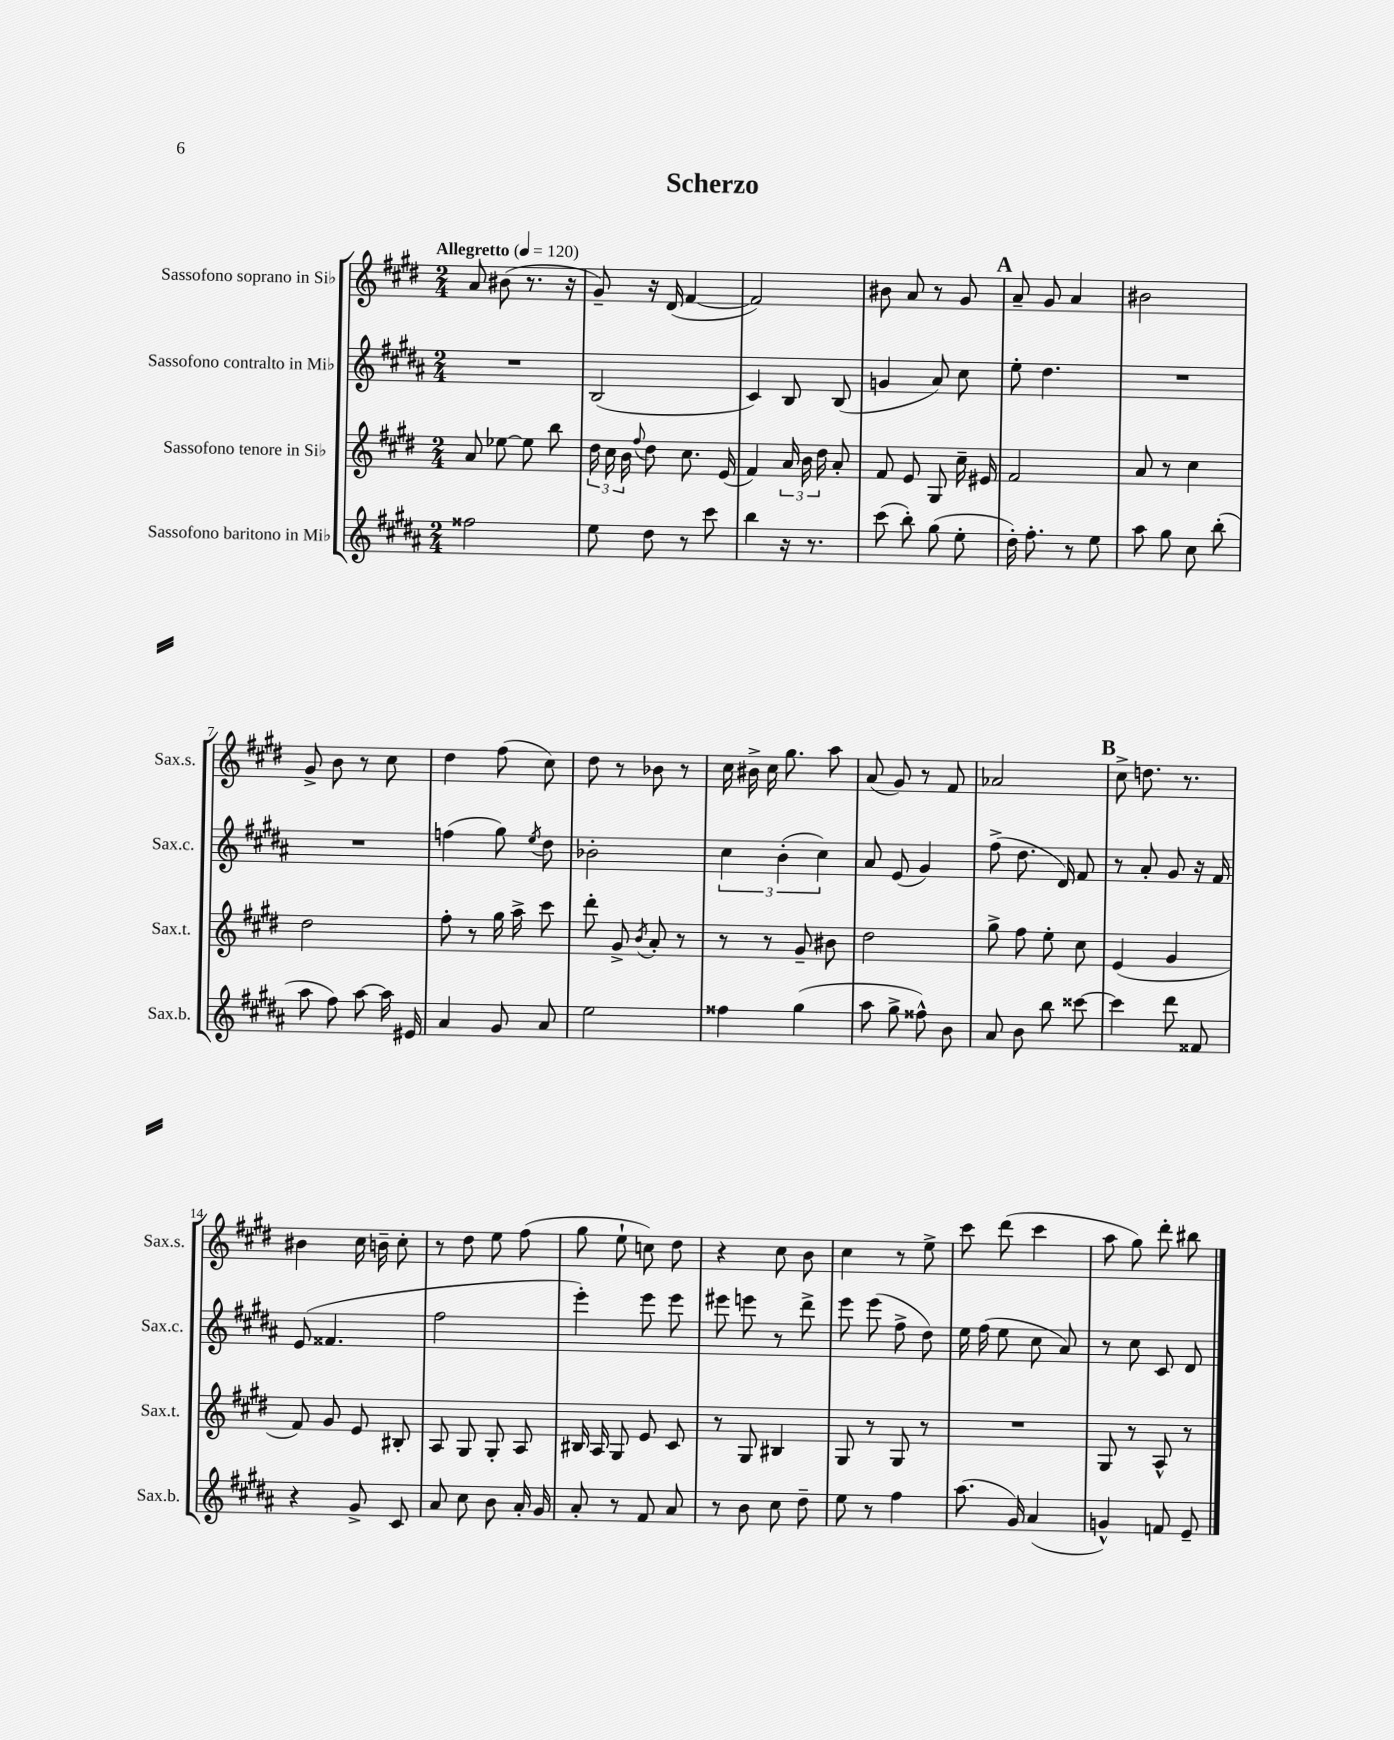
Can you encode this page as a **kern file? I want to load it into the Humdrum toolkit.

**kern	**kern	**kern	**kern
*part4	*part3	*part2	*part1
*staff4	*staff3	*staff2	*staff1
*I"Sassofono baritono in Mi♭	*I"Sassofono tenore in Si♭	*I"Sassofono contralto in Mi♭	*I"Sassofono soprano in Si♭
*I'Sax.b.	*I'Sax.t.	*I'Sax.c.	*I'Sax.s.
*clefG2	*clefG2	*clefG2	*clefG2
*k[f#c#g#d#a#]	*k[f#c#g#d#]	*k[f#c#g#d#a#]	*k[f#c#g#d#]
*M2/4	*M2/4	*M2/4	*M2/4
*MM120	*MM120	*MM120	*MM120
=1	=1	=1	=1
!	!	!	!LO:TX:a:B:t=Allegretto
2ff##X\	8a/	2r	8a/
.	[8ee-X\	.	(8b#X\
.	8ee-\]	.	8.r
.	8bb\	.	.
.	.	.	16r
=2	=2	=2	=2
8ee\	24dd#\	(2B/	8g#~/)
.	24cc#\	.	.
.	24b\	.	.
.	8qqff#/	.	.
8dd#\	8dd#\	.	16r
.	.	.	(16d#/
8r	8.cc#\	.	[4f#/
8ccc#\	.	.	.
.	(16e/	.	.
=3	=3	=3	=3
4bb\	4f#/)	4c#/)	2f#/])
16r	24a/	8B/	.
.	24b\	.	.
8.r	.	.	.
.	24dd#\	.	.
.	8a'/	(8B/	.
=4	=4	=4	=4
(8ccc#\	8f#/	4gn/	8b#X\
8bb'\)	8e/	.	8a/
(8gg#\	8G#/	8a#/)	8r
8ee'\	16cc#~\	8cc#\	8g#/
.	16e#X/	.	.
!!LO:REH:place=s1:t=A
=5	=5	=5	=5
16dd#'\)	2f#/	8ee'\	8a~/
8.ff#'\	.	.	.
.	.	4.dd#\	8g#/
8r	.	.	4a/
8ee\	.	.	.
=6	=6	=6	=6
8aa#\	8a/	2r	2b#X\
8gg#\	8r	.	.
8cc#\	4cc#\	.	.
(8bb'\	.	.	.
!!LO:LB:g=z
=7	=7	=7	=7
8aa#\	2dd#\	2r	8g#^/
8ff#\)	.	.	8b\
[8aa#\	.	.	8r
16aa#\]	.	.	8cc#\
16e#X/	.	.	.
=8	=8	=8	=8
4a#/	8ff#'\	(4ffn\	4dd#\
.	8r	.	.
8g#/	16gg#\	8gg#\)	(8ff#\
.	16aa^\	.	.
.	.	8qee/	.
8a#/	8ccc#\	8dd#\	8cc#\)
=9	=9	=9	=9
2ee\	8ddd#'\	2b-X'\	8dd#\
.	8g#^/	.	8r
.	8qb/	.	.
.	8a'/	.	8b-X\
.	8r	.	8r
=10	=10	=10	=10
4ff##X\	8r	6cc#\	16cc#\
.	.	.	16b#X^\
.	8r	.	16cc#\
.	.	(6b'\	.
.	.	.	8.gg#\
(4gg#\	8g#~/	.	.
.	.	6cc#\)	.
.	8b#X\	.	8aa\
=11	=11	=11	=11
8aa#\	2dd#\	8a#/	(8a/
8gg#^\	.	(8e/	8g#/)
8ff##X^^\)	.	4g#/)	8r
8b\	.	.	8f#/
=12	=12	=12	=12
8a#/	8gg#^\	(8ff#^\	2a-X/
8b\	8ff#\	8.dd#\	.
8bb\	8ee'\	.	.
.	.	16d#/)	.
[8ccc##X\	8cc#\	8f#/	.
!!LO:REH:place=s1:t=B
=13	=13	=13	=13
4ccc##\]	(4e/	8r	8cc#^\
.	.	8a#'/	8.ddn\
8ddd#\	4g#/	8g#/	.
.	.	.	8.r
8f##X/	.	16r	.
.	.	16f#/	.
!!LO:LB:g=z
=14	=14	=14	=14
4r	8f#/)	(8e/	4b#X\
.	8g#/	4.f##X/	.
8g#^/	8e/	.	16cc#\
.	.	.	16bn~\
8c#/	8B#X'/	.	8cc#'\
=15	=15	=15	=15
8a#/	8A/	2ff#\	8r
8cc#\	8G#/	.	8dd#\
8b\	8G#'/	.	8ee\
16a#'/	8A/	.	(8ff#\
16g#/	.	.	.
=16	=16	=16	=16
8a#'/	16B#X/	4eee'\)	8gg#\
.	16A/	.	.
8r	8G#/	.	8ee`\
8f#/	8e/	8eee\	8ccn\)
8a#/	8c#/	8eee\	8dd#\
=17	=17	=17	=17
8r	8r	8eee#X\	4r
8b\	8G#/	8eeen\	.
8cc#\	4B#X/	8r	8cc#\
8dd#~\	.	8ddd#^\	8b\
=18	=18	=18	=18
8ee\	8G#/	8eee\	4cc#\
8r	8r	(8eee\	.
4ff#\	8G#/	8ff#^\	8r
.	8r	8dd#\)	8ee^\
=19	=19	=19	=19
(8.aa#\	2r	16ee\	8ccc#\
.	.	(16ff#\	.
.	.	8ee\	(8ddd#\
16g#/)	.	.	.
(4a#/	.	8cc#\	4ccc#\
.	.	8a#/)	.
=20	=20	=20	=20
4gn^^/)	8G#/	8r	8aa\
.	8r	8cc#\	8gg#\)
8fn/	8A^^/	8c#/	8ddd#'\
8e~/	8r	8d#/	8bb#X\
==	==	==	==
*-	*-	*-	*-
